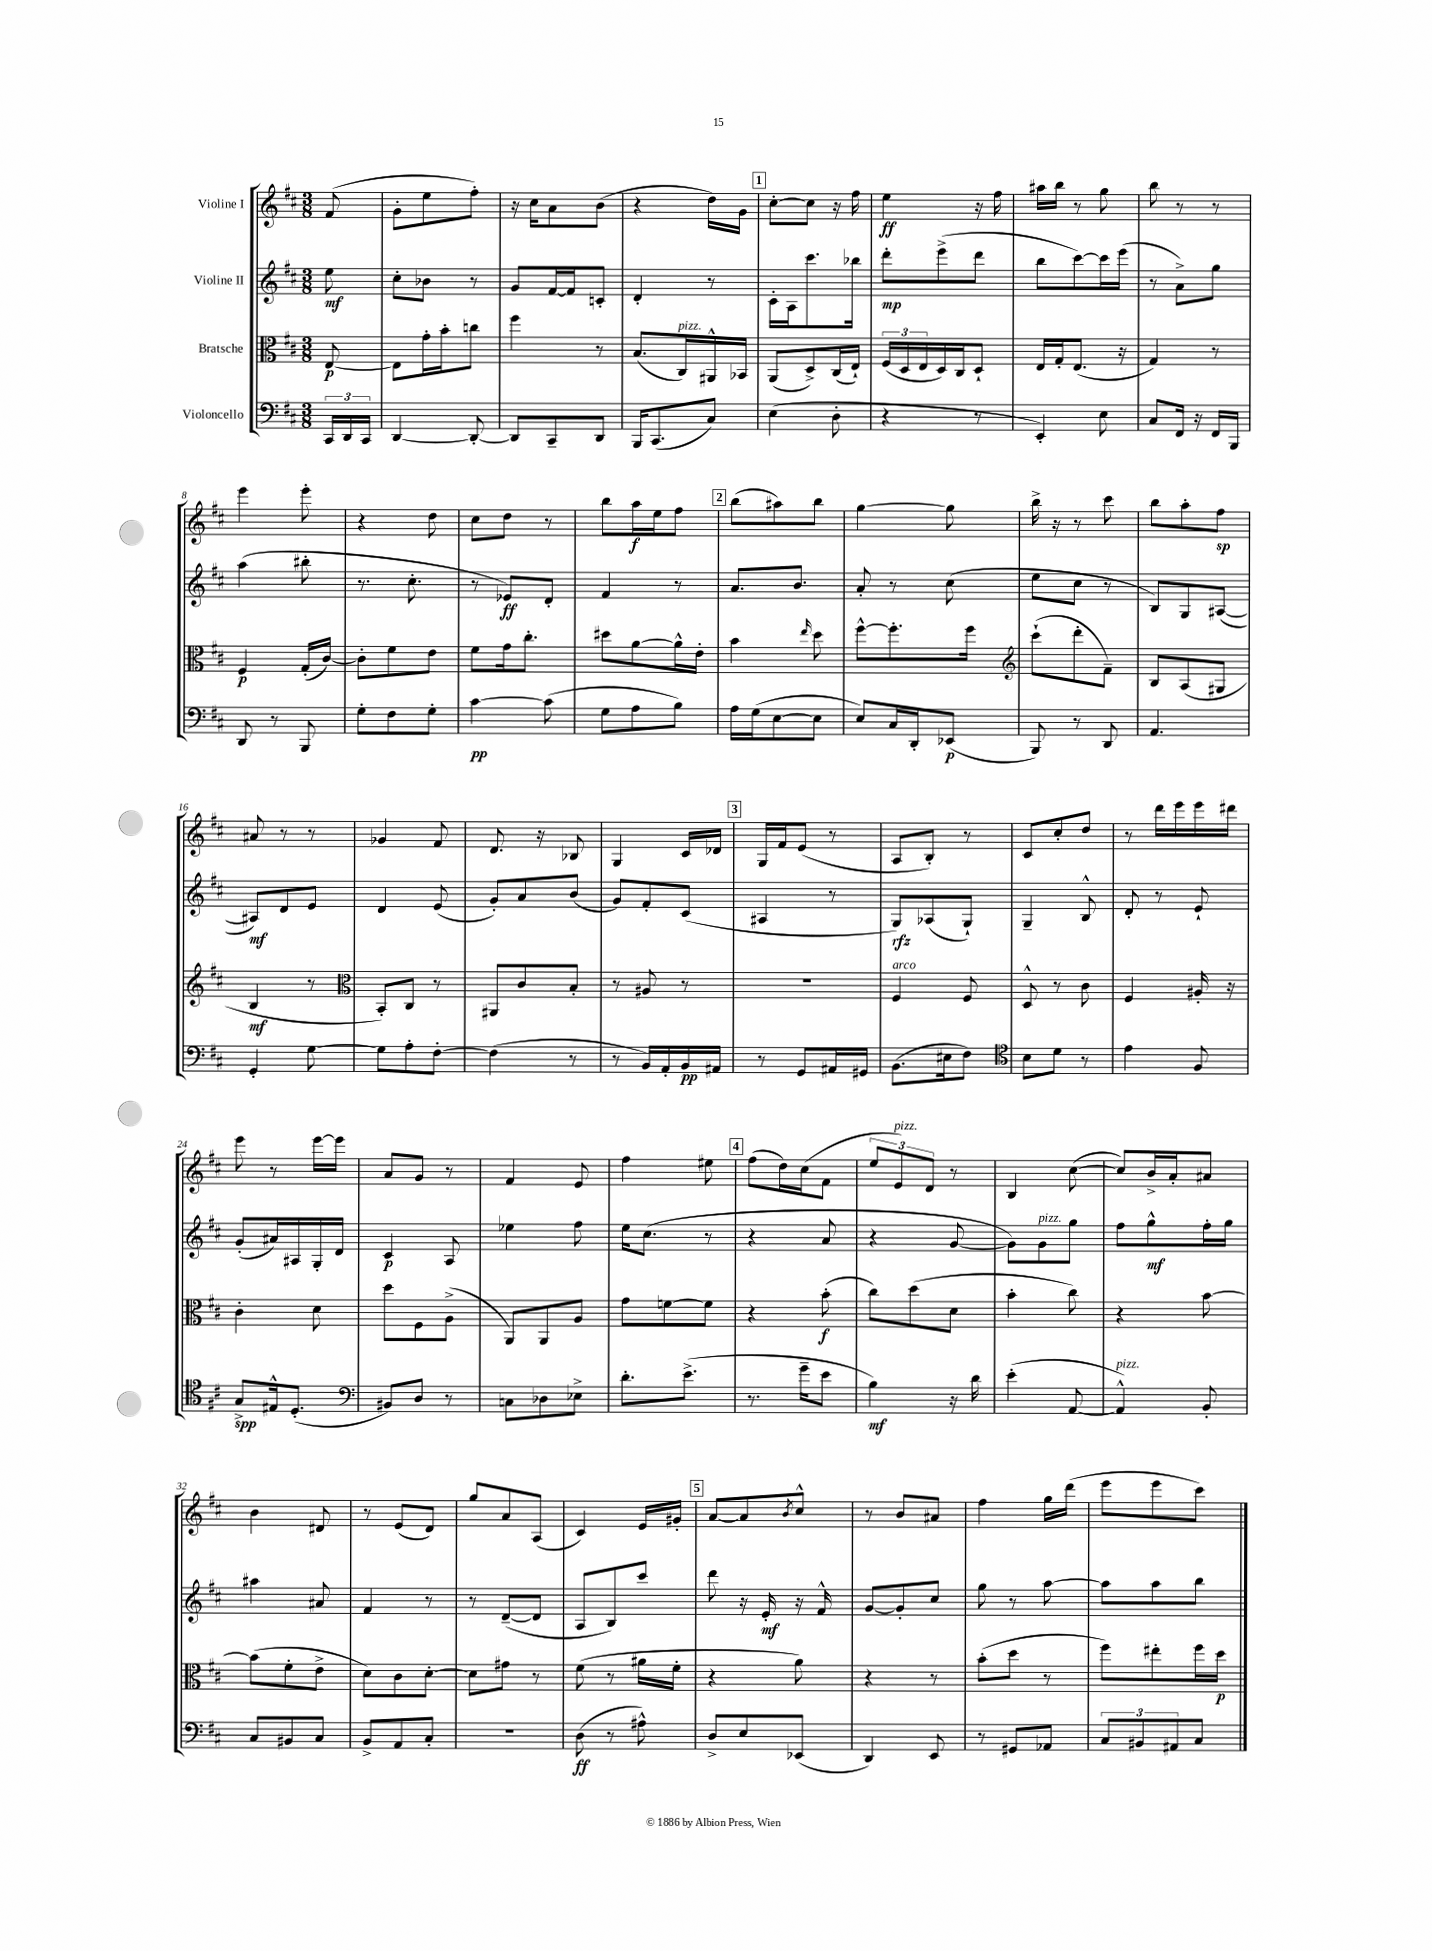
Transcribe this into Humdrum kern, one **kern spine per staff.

**kern	**dynam	**kern	**dynam	**kern	**dynam	**kern	**dynam
*part4	*part4	*part3	*part3	*part2	*part2	*part1	*part1
*staff4	*staff4	*staff3	*staff3	*staff2	*staff2	*staff1	*staff1
*I"Violoncello	*	*I"Bratsche	*	*I"Violine II	*	*I"Violine I	*
*clefF4	*	*clefC3	*	*clefG2	*	*clefG2	*
*k[f#c#]	*	*k[f#c#]	*	*k[f#c#]	*	*k[f#c#]	*
*M3/8	*	*M3/8	*	*M3/8	*	*M3/8	*
=	=	=	=	=	=	=	=
24CC#/LL	.	[8E/	p	8ee\	mf	(8f#/	.
24DD/	.	.	.	.	.	.	.
24CC#/JJ	.	.	.	.	.	.	.
=1	=1	=1	=1	=1	=1	=1	=1
[4DD/	.	8E\L]	.	8cc#'\L	.	8g'\L	.
.	.	16g'\L	.	8b-X\J	.	8ee\	.
.	.	16b'\J	.	.	.	.	.
8DD'/_	.	8ccn\J	.	8r	.	8ff#'\J)	.
=2	=2	=2	=2	=2	=2	=2	=2
8DD/L]	.	4ff#\	.	8g/L	.	16r	.
.	.	.	.	.	.	16cc#\KL	.
8CC#~/	.	.	.	[16f#/L	.	8a\	.
.	.	.	.	16f#/J]	.	.	.
8DD/J	.	8r	.	8cn'/J	.	(8b\J	.
=3	=3	=3	=3	=3	=3	=3	=3
16BBB/KL	.	(8.B/L	.	4d'/	.	4r	.
(8.CC#/	.	.	.	.	.	.	.
!	!	!LO:TX:a:i:t=pizz.	!	!	!	!	!
.	.	16C#/L)	.	.	.	.	.
8C#/J)	.	16AA#X^^/	.	8r	.	16dd\LL)	.
.	.	16BB-X/JJ	.	.	.	16g\JJ	.
!!LO:REH:place=s1:t=1
=4	=4	=4	=4	=4	=4	=4	=4
(4E\	.	(8AA/L	.	16c#'\LL	.	[8cc#'\L	.
.	.	.	.	16A\J	.	.	.
.	.	8D^/)	.	8.ccc#\	.	8cc#\J]	.
8D'\	.	(16C#/L	.	.	.	16r	.
.	.	16E`/JJ)	.	16bb-X\Jk	.	16ff#\	.
=5	=5	=5	=5	=5	=5	=5	=5
4r	.	(24F#/LL	.	8ddd'\L	mp	4ee\	ff
.	.	24D/	.	.	.	.	.
.	.	24E/	.	.	.	.	.
.	.	16D/)	.	(8eee^\	.	.	.
.	.	16C#/J	.	.	.	.	.
8r	.	8D`/J	.	8ddd\J	.	16r	.
.	.	.	.	.	.	16ff#\	.
=6	=6	=6	=6	=6	=6	=6	=6
4EE'/)	.	16E/LL	.	8bb\L	.	16aa#X\LL	.
.	.	16G'/J	.	.	.	16bb\JJ	.
.	.	(8.E/J	.	[8ccc#\)	.	8r	.
8E\	.	.	.	16ccc#\L]	.	8gg\	.
.	.	16r	.	(16eee\JJ	.	.	.
=7	=7	=7	=7	=7	=7	=7	=7
8C#/L	.	4G/)	.	8r	.	8bb\	.
16FF#/Jk	.	.	.	8a^\L)	.	8r	.
16r	.	.	.	.	.	.	.
16FF#/LL	.	8r	.	8gg\J	.	8r	.
16BBB/JJ	.	.	.	.	.	.	.
!!LO:LB:g=z
=8	=8	=8	=8	=8	=8	=8	=8
8DD/	.	4F#/	p	(4aa\	.	4eee\	.
8r	.	.	.	.	.	.	.
8BBB/	.	(16G'/LL	.	8bb#X'\	.	8eee'\	.
.	.	[16c#/JJ)	.	.	.	.	.
=9	=9	=9	=9	=9	=9	=9	=9
8G'\L	.	8c#'\L]	.	8.r	.	4r	.
8F#\	.	8f#\	.	.	.	.	.
.	.	.	.	8.cc#'\	.	.	.
8G'\J	.	8e\J	.	.	.	8dd\	.
=10	=10	=10	=10	=10	=10	=10	=10
[4c#\	pp	8f#\L	.	8r	.	8cc#\L	.
.	.	16g\k	.	8e-X/L)	ff	8dd\J	.
.	.	8.cc#'\J	.	.	.	.	.
(8c#\]	.	.	.	8d'/J	.	8r	.
=11	=11	=11	=11	=11	=11	=11	=11
8G\L	.	8dd#X\L	.	4f#/	.	8bb\L	.
8A\	.	[8a\	.	.	.	16aa\L	f
.	.	.	.	.	.	16ee\J	.
8B\J)	.	16a^^\L]	.	8r	.	8ff#\J	.
.	.	16e'\JJ	.	.	.	.	.
!!LO:REH:place=s1:t=2
=12	=12	=12	=12	=12	=12	=12	=12
16A\LL	.	4b\	.	8.a/L	.	(8bb\L	.
(16G\J	.	.	.	.	.	.	.
[8E\	.	.	.	.	.	8aa#X\)	.
.	.	.	.	8.b/J	.	.	.
.	.	16qqee/	.	.	.	.	.
8E\J]	.	8dd\	.	.	.	8bb\J	.
=13	=13	=13	=13	=13	=13	=13	=13
8E/L)	.	[8ff#^^\L	.	8a'/	.	[4gg\	.
16C#/L	.	8.ff#'\]	.	8r	.	.	.
16DD'/J	.	.	.	.	.	.	.
(8EE-X/J	p	.	.	(8cc#\	.	8gg\]	.
.	.	16ff#\Jk	.	.	.	.	.
=14	=14	=14	=14	=14	=14	=14	=14
*	*	*clefG2	*	*	*	*	*
8BBB/)	.	(8ccc#`\L	.	8ee\L	.	16bb^\	.
.	.	.	.	.	.	16r	.
8r	.	8ddd'\	.	8cc#\J	.	8r	.
8DD/	.	8f#~\J)	.	8r	.	8ccc#\	.
=15	=15	=15	=15	=15	=15	=15	=15
4.AA/	.	8B/L	.	8B/L)	.	8bb\L	.
.	.	(8A/	.	8G/	.	8aa'\	.
.	.	8G#X/J	.	([8A#X/J	.	8ff#\J	sp
!!LO:LB:g=z
=16	=16	=16	=16	=16	=16	=16	=16
4GG'/	.	4B/	mf	8A#X/L])	mf	8a#X/	.
.	.	.	.	8d/	.	8r	.
[8G\	.	8r	.	8e/J	.	8r	.
=17	=17	=17	=17	=17	=17	=17	=17
*	*	*clefC3	*	*	*	*	*
8G\L]	.	8BB'/L)	.	4d/	.	4g-X/	.
8A'\	.	8C#/J	.	.	.	.	.
[8F#'\J	.	8r	.	(8e/	.	8f#/	.
=18	=18	=18	=18	=18	=18	=18	=18
(4F#\]	.	8AA#X/L	.	8g'/L)	.	8.d/	.
.	.	8c#/	.	8a/	.	.	.
.	.	.	.	.	.	16r	.
8r	.	8B'/J	.	(8b/J	.	8B-X/	.
=19	=19	=19	=19	=19	=19	=19	=19
8r	.	8r	.	8g/L)	.	4G/	.
16BB/LL)	.	8A#X/	.	8f#'/	.	.	.
16AA'/	.	.	.	.	.	.	.
16BB/	pp	8r	.	(8c#/J	.	16c#/LL	.
16AA#X/JJ	.	.	.	.	.	16d-X/JJ	.
!!LO:REH:place=s1:t=3
=20	=20	=20	=20	=20	=20	=20	=20
8r	.	4.r	.	4A#X/	.	16G/LL	.
.	.	.	.	.	.	16f#/J	.
8GG/L	.	.	.	.	.	(8e/J	.
16AA#X/L	.	.	.	8r	.	8r	.
16GG#X/JJ	.	.	.	.	.	.	.
=21	=21	=21	=21	=21	=21	=21	=21
!	!	!LO:TX:a:i:t=arco	!	!	!	!	!
(8.BB\L	.	4F#/	.	8G/L)	rfz	8A/L	.
.	.	.	.	(8A-X/	.	8B'/J)	.
16E#X\k	.	.	.	.	.	.	.
8F#\J)	.	8F#/	.	8G`/J)	.	8r	.
=22	=22	=22	=22	=22	=22	=22	=22
*clefC4	*	*	*	*	*	*	*
8B\L	.	8D^^/	.	4G~/	.	8c#/L	.
8d\J	.	8r	.	.	.	8cc#'/	.
8r	.	8c#\	.	8B^^/	.	8dd/J	.
=23	=23	=23	=23	=23	=23	=23	=23
4e\	.	4F#/	.	8d'/	.	8r	.
.	.	.	.	8r	.	16ddd\LL	.
.	.	.	.	.	.	16eee\	.
8F#/	.	16A#X'/	.	8e`/	.	16eee\	.
.	.	16r	.	.	.	16ddd#X\JJ	.
!!LO:LB:g=z
=24	=24	=24	=24	=24	=24	=24	=24
8G^/L	spp	4c#'\	.	(8g'/L	.	8eee\	.
16E#X^^/k	.	.	.	16a#X/L)	.	8r	.
(8.D'/J	.	.	.	16A#X/	.	.	.
.	.	8d\	.	16G'/	.	[16eee\LL	.
.	.	.	.	16d/JJ	.	16eee\JJ]	.
=25	=25	=25	=25	=25	=25	=25	=25
*clefF4	*	*	*	*	*	*	*
8BB#X/L)	.	8dd\L	.	4c#/	p	8a/L	.
8D/J	.	8F#\	.	.	.	8g/J	.
8r	.	(8A^\J	.	8A/	.	8r	.
=26	=26	=26	=26	=26	=26	=26	=26
8Cn\L	.	8AA/L)	.	4ee-X\	.	4f#/	.
8D-X\	.	8AA/	.	.	.	.	.
8E-X^\J	.	8A/J	.	8ff#\	.	8e/	.
=27	=27	=27	=27	=27	=27	=27	=27
8.d'\L	.	8g\L	.	16ee\KL	.	4ff#\	.
.	.	.	.	(8.cc#\J	.	.	.
.	.	[8fn\	.	.	.	.	.
(8.e^\J	.	.	.	.	.	.	.
.	.	8f\J]	.	8r	.	8ee#X\	.
!!LO:REH:place=s1:t=4
=28	=28	=28	=28	=28	=28	=28	=28
8.r	.	4r	.	4r	.	(8ff#\L	.
.	.	.	.	.	.	16dd\L)	.
16g~\KL	.	.	.	.	.	(16cc#\J	.
8e\J	.	(8b'\	f	8a/	.	8f#\J	.
=29	=29	=29	=29	=29	=29	=29	=29
4B\)	mf	8cc#\L)	.	4r	.	12ee/L	.
!	!	!	!	!	!	!LO:TX:a:i:t=pizz.	!
.	.	.	.	.	.	12e/)	.
.	.	(8dd\	.	.	.	.	.
.	.	.	.	.	.	12d/J	.
16r	.	8d\J	.	[8g/	.	8r	.
16d\	.	.	.	.	.	.	.
=30	=30	=30	=30	=30	=30	=30	=30
(4e'\	.	4b'\	.	8g\L])	.	4B/	.
!	!	!	!	!LO:TX:a:i:t=pizz.	!	!	!
.	.	.	.	8g\	.	.	.
[8AA/	.	8cc#\)	.	8gg\J	.	([8cc#\	.
=31	=31	=31	=31	=31	=31	=31	=31
!LO:TX:a:i:t=pizz.	!	!	!	!	!	!	!
4AA^^/])	.	4r	.	8ff#\L	.	8cc#/L])	.
.	.	.	.	8gg^^\	mf	16b^/L	.
.	.	.	.	.	.	16a'/J	.
8BB'/	.	[8b\	.	16ff#'\L	.	8a#X/J	.
.	.	.	.	16gg\JJ	.	.	.
!!LO:LB:g=z
=32	=32	=32	=32	=32	=32	=32	=32
8C#/L	.	(8b\L]	.	4aa#X\	.	4b\	.
8BB#X/	.	8f#'\	.	.	.	.	.
8C#/J	.	8e^\J	.	8a#X/	.	8d#X/	.
=33	=33	=33	=33	=33	=33	=33	=33
8BB^/L	.	8d\L)	.	4f#/	.	8r	.
8AA/	.	8c#\	.	.	.	(8e/L	.
8C#'/J	.	[8d'\J	.	8r	.	8d/J)	.
=34	=34	=34	=34	=34	=34	=34	=34
4.r	.	8d\L]	.	8r	.	8gg/L	.
.	.	8g#X\J	.	([8d~/L	.	8a/	.
.	.	8r	.	8d/J]	.	(8A/J	.
=35	=35	=35	=35	=35	=35	=35	=35
(8D\	ff	(8f#\	.	8A/L	.	4c#/)	.
8r	.	8r	.	8B/)	.	.	.
8A#X^^\)	.	16a#X\LL	.	8ccc#/J	.	16e/LL	.
.	.	16f#'\JJ	.	.	.	16g#X'/JJ	.
!!LO:REH:place=s1:t=5
=36	=36	=36	=36	=36	=36	=36	=36
8D^/L	.	4r	.	8ddd\	.	[8a/L	.
8E/	.	.	.	16r	.	8a/]	.
.	.	.	.	16e'/	mf	.	.
.	.	.	.	.	.	8qb/	.
(8EE-X/J	.	8a\)	.	16r	.	8cc#^^/J	.
.	.	.	.	16f#^^/	.	.	.
=37	=37	=37	=37	=37	=37	=37	=37
4DD/)	.	4r	.	[8g/L	.	8r	.
.	.	.	.	8g'/]	.	8b/L	.
8EE/	.	8r	.	8cc#/J	.	8a#X/J	.
=38	=38	=38	=38	=38	=38	=38	=38
8r	.	(8b'\L	.	8gg\	.	4ff#\	.
8GG#X/L	.	8dd\J	.	8r	.	.	.
8AA-X/J	.	8r	.	[8aa\	.	16gg\LL	.
.	.	.	.	.	.	(16ddd\JJ	.
=39	=39	=39	=39	=39	=39	=39	=39
12C#/L	.	8ff#\L)	.	8aa\L]	.	8eee\L	.
12BB#X/	.	.	.	.	.	.	.
.	.	8ee#X'\	.	8aa\	.	8eee\	.
12AA#X/	.	.	.	.	.	.	.
8C#/J	.	16ff#\L	.	8bb\J	.	8ccc#\J)	.
.	.	16dd\JJ	p	.	.	.	.
==	==	==	==	==	==	==	==
*-	*-	*-	*-	*-	*-	*-	*-
